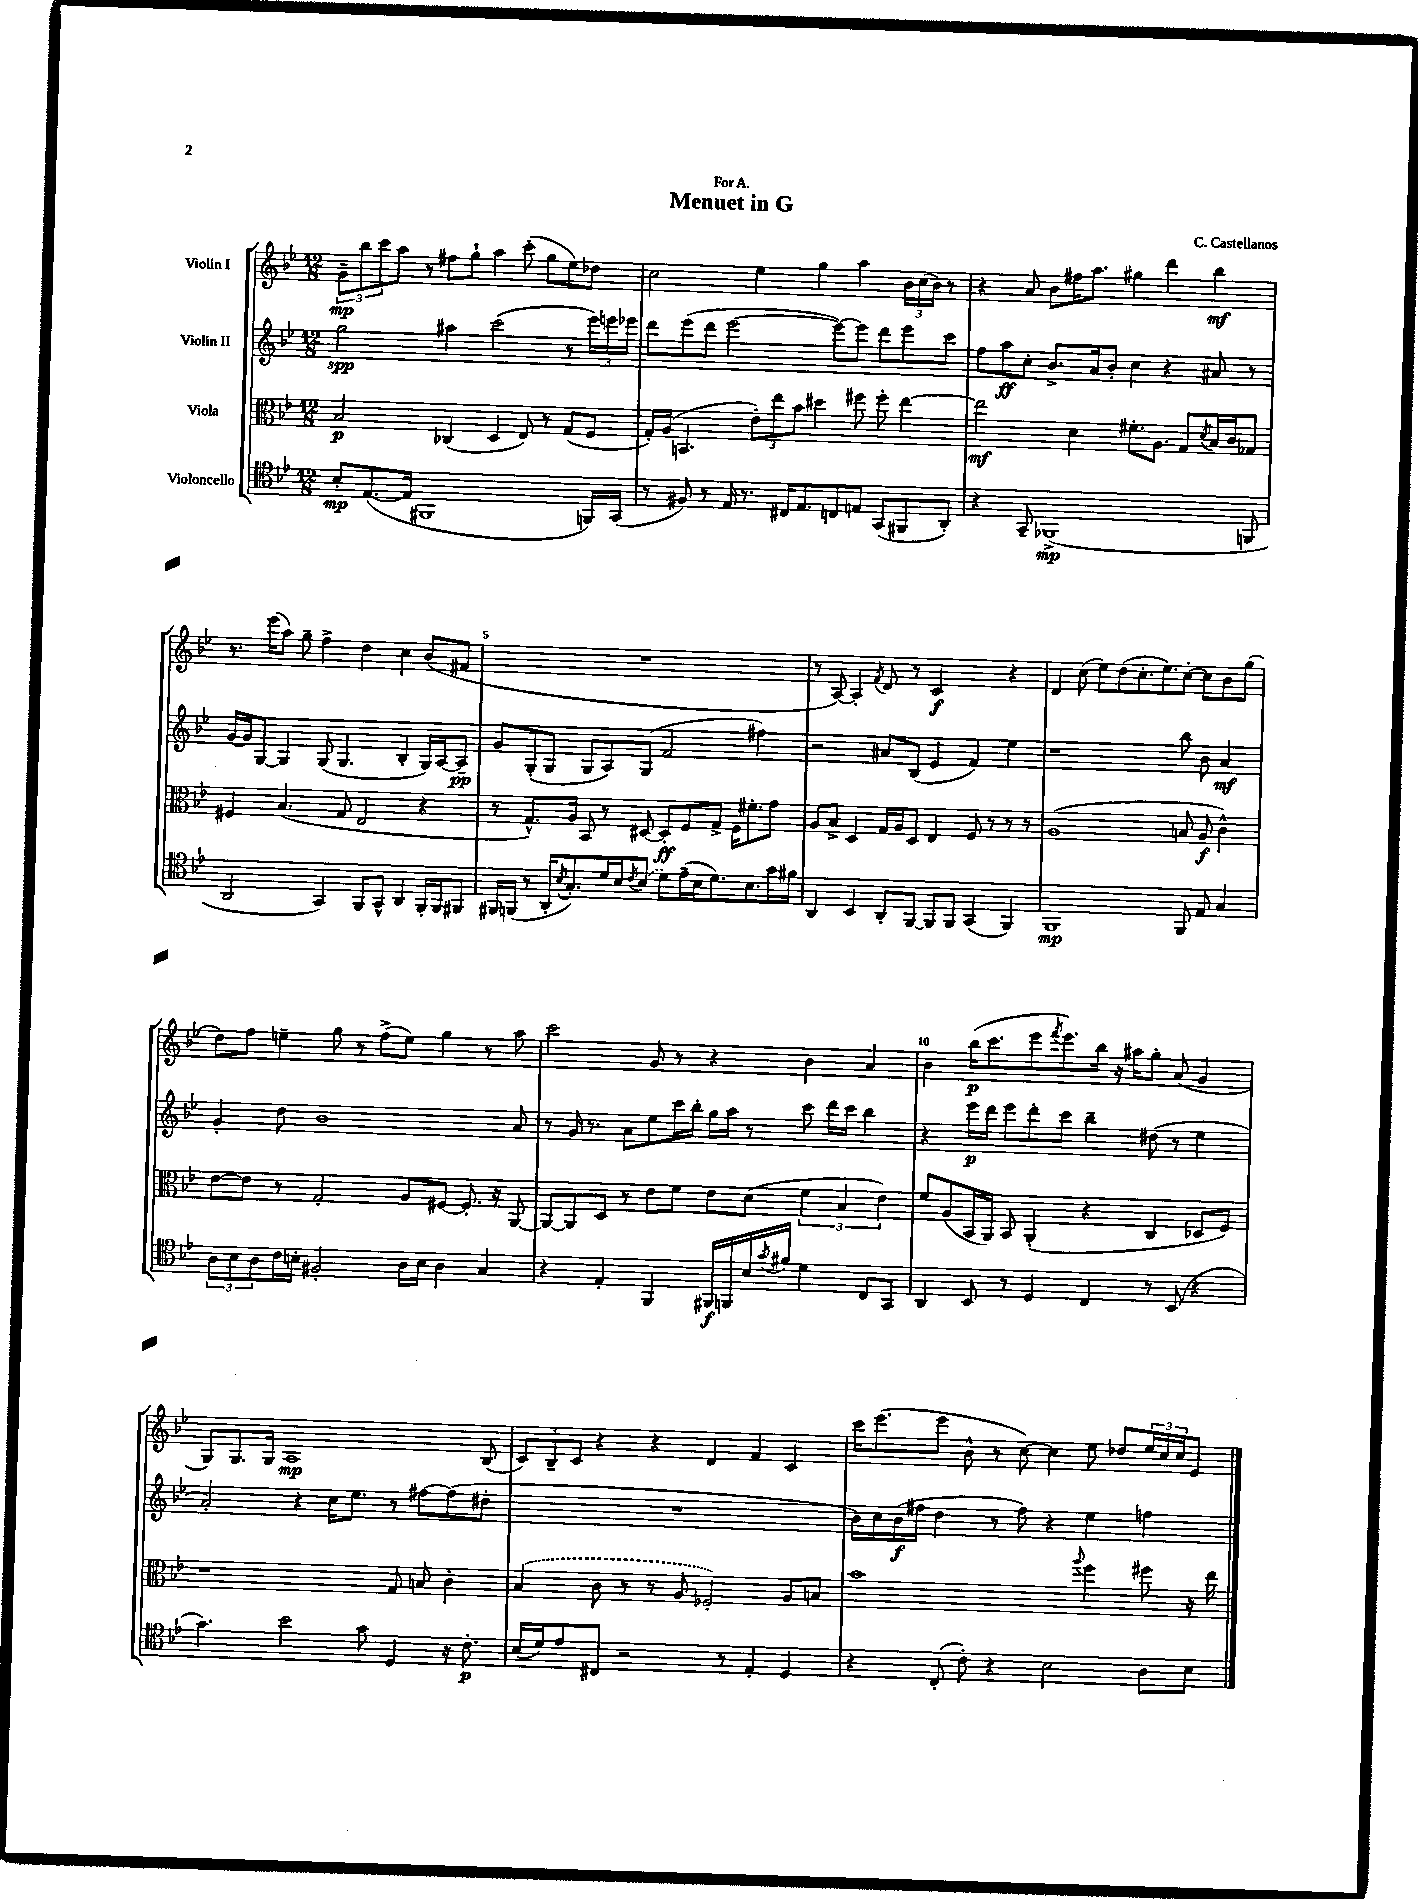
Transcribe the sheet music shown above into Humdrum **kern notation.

**kern	**dynam	**kern	**dynam	**kern	**dynam	**kern	**dynam
*part4	*part4	*part3	*part3	*part2	*part2	*part1	*part1
*staff4	*staff4	*staff3	*staff3	*staff2	*staff2	*staff1	*staff1
*I"Violoncello	*	*I"Viola	*	*I"Violin II	*	*I"Violin I	*
*clefC4	*	*clefC3	*	*clefG2	*	*clefG2	*
*k[b-e-]	*	*k[b-e-]	*	*k[b-e-]	*	*k[b-e-]	*
*M12/8	*	*M12/8	*	*M12/8	*	*M12/8	*
=1	=1	=1	=1	=1	=1	=1	=1
8B-'/L	mp	2B-/	p	2gg\	spp	12g~\L	mp
.	.	.	.	.	.	12bb-\	.
([8.E-/	.	.	.	.	.	.	.
.	.	.	.	.	.	12ccc\	.
.	.	.	.	.	.	8aa\J	.
16E-/Jk]	.	.	.	.	.	.	.
1FF#X	.	.	.	.	.	8r	.
.	.	(4C-X/	.	4aa#X\	.	8ff#X\L	.
.	.	.	.	.	.	8gg`\J	.
.	.	4D/	.	(2ccc\	.	4aa\	.
.	.	8E-/)	.	.	.	(8ccc'\	.
.	.	8r	.	.	.	8gg\L	.
.	.	(8G/L	.	8r	.	8ee-\)	.
16FFn/LL)	.	8F/J	.	24eee-\LL)	.	8dd-X\J	.
.	.	.	.	24eeen\	.	.	.
(16GG/JJ	.	.	.	.	.	.	.
.	.	.	.	24eee-X\JJ	.	.	.
=2	=2	=2	=2	=2	=2	=2	=2
8r	.	16G'/LL)	.	8ddd\L	.	2cc\	.
.	.	(16A/JJ	.	.	.	.	.
8F#X/)	.	4.BBn/	.	(8eee-\	.	.	.
8r	.	.	.	8ddd\J	.	.	.
16E-/	.	.	.	[2eee-\	.	.	.
8.r	.	.	.	.	.	.	.
.	.	12e-'\L)	.	.	.	4ee-\	.
.	.	12ee-\	.	.	.	.	.
16C#X/KL	.	.	.	.	.	.	.
.	.	12b-\J	.	.	.	.	.
8.E-/	.	.	.	.	.	.	.
.	.	4dd#X\	.	.	.	4gg\	.
8Cn/	.	.	.	8eee-\L_)	.	.	.
8En/J	.	8ff#X\	.	8eee-\J]	.	4aa\	.
(8GG/L	.	8ff#'\	.	8ddd\L	.	.	.
8FF#X/	.	[4ee-\	.	8eee-\	.	24b-\LL	.
.	.	.	.	.	.	(24cc\	.
.	.	.	.	.	.	24b-\JJ)	.
8AA'/J)	.	.	.	8ccc\J	.	8r	.
=3	=3	=3	=3	=3	=3	=3	=3
4r	.	2ee-\]	mf	8ff\L	.	4r	.
.	.	.	.	8aa\	ff	.	.
8GG~/	.	.	.	8cc'\J	.	8a/	.
(1FF-X^	mp	.	.	8.b-^/L	.	8b-\L	.
.	.	4d\	.	.	.	16ff#X\K	.
.	.	.	.	16a/k	.	8.aa\J	.
.	.	.	.	8b-'/J	.	.	.
.	.	8.f#X'\L	.	4cc\	.	4gg#X\	.
.	.	8.A\J	.	.	.	.	.
.	.	.	.	4r	.	4ddd\	.
.	.	8G/L	.	.	.	.	.
.	.	8qd/	.	.	.	.	.
.	.	16B-/L	.	8a#X/	.	4bb-\	mf
.	.	16c/J	.	.	.	.	.
8FFn/	.	8G-X/J	.	8r	.	.	.
!!LO:LB:g=z
=4	=4	=4	=4	=4	=4	=4	=4
2AA/	.	4F#X/	.	[16g/LL	.	8.r	.
.	.	.	.	16g/J]	.	.	.
.	.	.	.	[8G/J	.	.	.
.	.	.	.	.	.	(16eee-\KL	.
.	.	(4.B-/	.	4G/]	.	8aa\J)	.
.	.	.	.	.	.	8gg~\	.
4GG/)	.	.	.	(8G/	.	4ff^\	.
.	.	8G/	.	4.G/	.	.	.
8FF/L	.	2E-/	.	.	.	4dd\	.
8GG^^/J	.	.	.	.	.	.	.
4AA/	.	.	.	4B-'/	.	4cc\	.
16FF'/LL	.	4r	.	16G/LL)	.	(8b-/L	.
16FF/J	.	.	.	[16A/J	.	.	.
8FF#X/J	.	.	.	8A~/J]	pp	8f#X/J	.
=5	=5	=5	=5	=5	=5	=5	=5
16FF#X/LL	.	8r	.	8g/L	.	1.r	.
(16FFn/JJ	.	.	.	.	.	.	.
8r	.	8.G^^/L)	.	(8G'/	.	.	.
16AA'/KL	.	.	.	8G/J	.	.	.
8qB-/	.	.	.	.	.	.	.
8.G'/)	.	16A/Jk	.	.	.	.	.
.	.	8BB-/	.	8G/L	.	.	.
16d/L	.	8r	.	8A/)	.	.	.
16B-/J	.	.	.	.	.	.	.
8qc/	.	.	.	.	.	.	.
(8B-/J	.	[8D#X/	.	(8G/J	.	.	.
8d\L)	.	8D#'/L]	ff	2f/	.	.	.
(16e-~\L	.	8F/	.	.	.	.	.
16B-\J	.	.	.	.	.	.	.
8.d\)	.	8G^/J	.	.	.	.	.
.	.	16F\KL	.	.	.	.	.
8.B-\	.	8.f#X'\	.	.	.	.	.
.	.	.	.	4ff#X\)	.	.	.
16g\L	.	8g\J	.	.	.	.	.
16f#X\JJ	.	.	.	.	.	.	.
=6	=6	=6	=6	=6	=6	=6	=6
4AA/	.	8A/L	.	2r	.	8r	.
.	.	8B-^/J	.	.	.	[8A/)	.
4BB-/	.	4D/	.	.	.	4A'/]	.
.	.	.	.	.	.	8qf/	.
8AA'/L	.	16G/LL	.	8a#X/L	.	8d/	.
.	.	16A/J	.	.	.	.	.
[8FF/J	.	8D/J	.	(8B-/J	.	8r	.
8FF/L]	.	4E-/	.	4e-/	.	2c/	f
8FF/J	.	.	.	.	.	.	.
(4GG/	.	8F/	.	4f/)	.	.	.
.	.	8r	.	.	.	.	.
4FF/)	.	8r	.	4ee-\	.	4r	.
.	.	8r	.	.	.	.	.
=7	=7	=7	=7	=7	=7	=7	=7
1FF	mp	(1A	.	1r	.	4d/	.
.	.	.	.	.	.	(8cc\	.
.	.	.	.	.	.	8ee-\L)	.
.	.	.	.	.	.	(8dd\	.
.	.	.	.	.	.	8.cc'\	.
.	.	.	.	.	.	8.ee-\)	.
8FF/	.	8Bn/	.	8bb-\	.	[8cc'\J	.
8E-/	.	8A/	f	8b-\	.	8cc\L]	.
4G/	.	4c^^\)	.	4a/	mf	8b-\	.
.	.	.	.	.	.	(8gg\J	.
!!LO:LB:g=z
=8	=8	=8	=8	=8	=8	=8	=8
12A\L	.	[8e-\L	.	4g'/	.	8dd\L)	.
12B-\	.	.	.	.	.	.	.
.	.	8e-\J]	.	.	.	8ff\J	.
12A\	.	.	.	.	.	.	.
16c\L	.	8r	.	8dd\	.	4een~\	.
16Bn'\JJ	.	.	.	.	.	.	.
2F#X'/	.	2G'/	.	1b-	.	.	.
.	.	.	.	.	.	8gg\	.
.	.	.	.	.	.	8r	.
.	.	.	.	.	.	(8ff^\L	.
16A\LL	.	8A/L	.	.	.	8ee\J)	.
16B\JJ	.	.	.	.	.	.	.
4A\	.	[8F#X/J	.	.	.	4gg\	.
.	.	8.F#'/]	.	.	.	.	.
4G/	.	.	.	.	.	8r	.
.	.	16r	.	.	.	.	.
.	.	[8AA/	.	8a/	.	8aa\	.
=9	=9	=9	=9	=9	=9	=9	=9
4r	.	8AA/L_	.	8r	.	2ccc\	.
.	.	8AA/]	.	16g/	.	.	.
.	.	.	.	8.r	.	.	.
4E-'/	.	8D/J	.	.	.	.	.
.	.	8r	.	8a\L	.	.	.
4FF/	.	8e-\L	.	8ee-\	.	8g/	.
.	.	8f\J	.	16ccc\L	.	8r	.
.	.	.	.	16bb-'\JJ	.	.	.
16FF#X/LL	f	8e-\L	.	16gg\LL	.	4r	.
16FFn/	.	.	.	16aa\JJ	.	.	.
16B-/	.	(8d\J	.	8r	.	.	.
8qg/	.	.	.	.	.	.	.
16f#X/JJ	.	.	.	.	.	.	.
4d\	.	6f\	.	8ccc\	.	4b-\	.
.	.	.	.	16ddd\LL	.	.	.
.	.	6B-/	.	.	.	.	.
.	.	.	.	16ccc\JJ	.	.	.
8C/L	.	.	.	4bb-\	.	4a/	.
.	.	6e-\)	.	.	.	.	.
8GG/J	.	.	.	.	.	.	.
=10	=10	=10	=10	=10	=10	=10	=10
4AA/	.	8f/L	.	4r	.	4b-\	.
.	.	(8A/	.	.	.	.	.
8BB-/	.	16BB-/L	.	16eee-\LL	p	(16bb-\KL	p
.	.	16AA/JJ)	.	16ddd\JJ	.	8.ccc\	.
8r	.	8BB-/	.	8eee-\L	.	.	.
4D/	.	(4AA'/	.	8ddd'\	.	8eee-\	.
.	.	.	.	.	.	8qfff/	.
.	.	.	.	8ccc\J	.	8.eee-\)	.
4C/	.	4r	.	4bb-~\	.	.	.
.	.	.	.	.	.	16bb-\Jk	.
.	.	.	.	.	.	16r	.
.	.	.	.	.	.	16aa#X\KL	.
8r	.	4C/	.	(8dd#X\	.	8gg'\J	.
(8BB-/	.	.	.	8r	.	(8a/	.
4r	.	8D-X/L	.	4ee-\	.	4g/	.
.	.	8F/J)	.	.	.	.	.
!!LO:LB:g=z
=11	=11	=11	=11	=11	=11	=11	=11
4.g\)	.	1r	.	2a'/)	.	8G/L)	.
.	.	.	.	.	.	8.G/	.
.	.	.	.	.	.	16G/Jk	.
2b-\	.	.	.	.	.	1A	mp
.	.	.	.	4r	.	.	.
.	.	.	.	16cc\KL	.	.	.
.	.	.	.	8.ee-\J	.	.	.
8g\	.	.	.	.	.	.	.
4D/	.	8G/	.	8r	.	.	.
.	.	8Bn/	.	[8ff#X\L	.	.	.
16r	.	4c'\	.	(8ff#\]	.	.	.
8.c'\	p	.	.	.	.	.	.
.	.	.	.	8dd#X'\J	.	(8B-/	.
=12	=12	=12	=12	=12	=12	=12	=12
(16B-/LL	.	(4B-/	.	1.r	.	12c/L)	.
16d/J)	.	.	.	.	.	.	.
.	.	.	.	.	.	12B-~/	.
8e-/	.	.	.	.	.	.	.
.	.	.	.	.	.	12c/J	.
8C#X/J	.	8c\	.	.	.	4r	.
2r	.	8r	.	.	.	.	.
.	.	8r	.	.	.	4r	.
.	.	8A/	.	.	.	.	.
.	.	2F-X'/)	.	.	.	4d/	.
8r	.	.	.	.	.	.	.
4E-'/	.	.	.	.	.	4f/	.
4D/	.	8A/L	.	.	.	4c/	.
.	.	8Bn/J	.	.	.	.	.
=13	=13	=13	=13	=13	=13	=13	=13
4r	.	1b-	.	16b-\LL)	.	16ccc\KL	.
.	.	.	.	16cc\	.	(8.eee-\	.
.	.	.	.	(16b-\	f	.	.
.	.	.	.	16ff#X\JJ	.	.	.
(8C'/	.	.	.	4dd\	.	8eee-\J	.
8c'\)	.	.	.	.	.	8b-^^\	.
4r	.	.	.	8r	.	8r	.
.	.	.	.	8ff#\)	.	[8cc\)	.
2B-\	.	.	.	4r	.	4cc\]	.
.	.	8qqaa/	.	.	.	.	.
.	.	4ff\	.	4ee-\	.	8ee-\	.
.	.	.	.	.	.	8dd-X/L	.
8A\L	.	8ff#X\	.	4ffn\	.	24ee-/L	.
.	.	.	.	.	.	24cc/	.
.	.	.	.	.	.	24cc/J	.
8B-\J	.	16r	.	.	.	8e-/J	.
.	.	16ee-\	.	.	.	.	.
==	==	==	==	==	==	==	==
*-	*-	*-	*-	*-	*-	*-	*-
